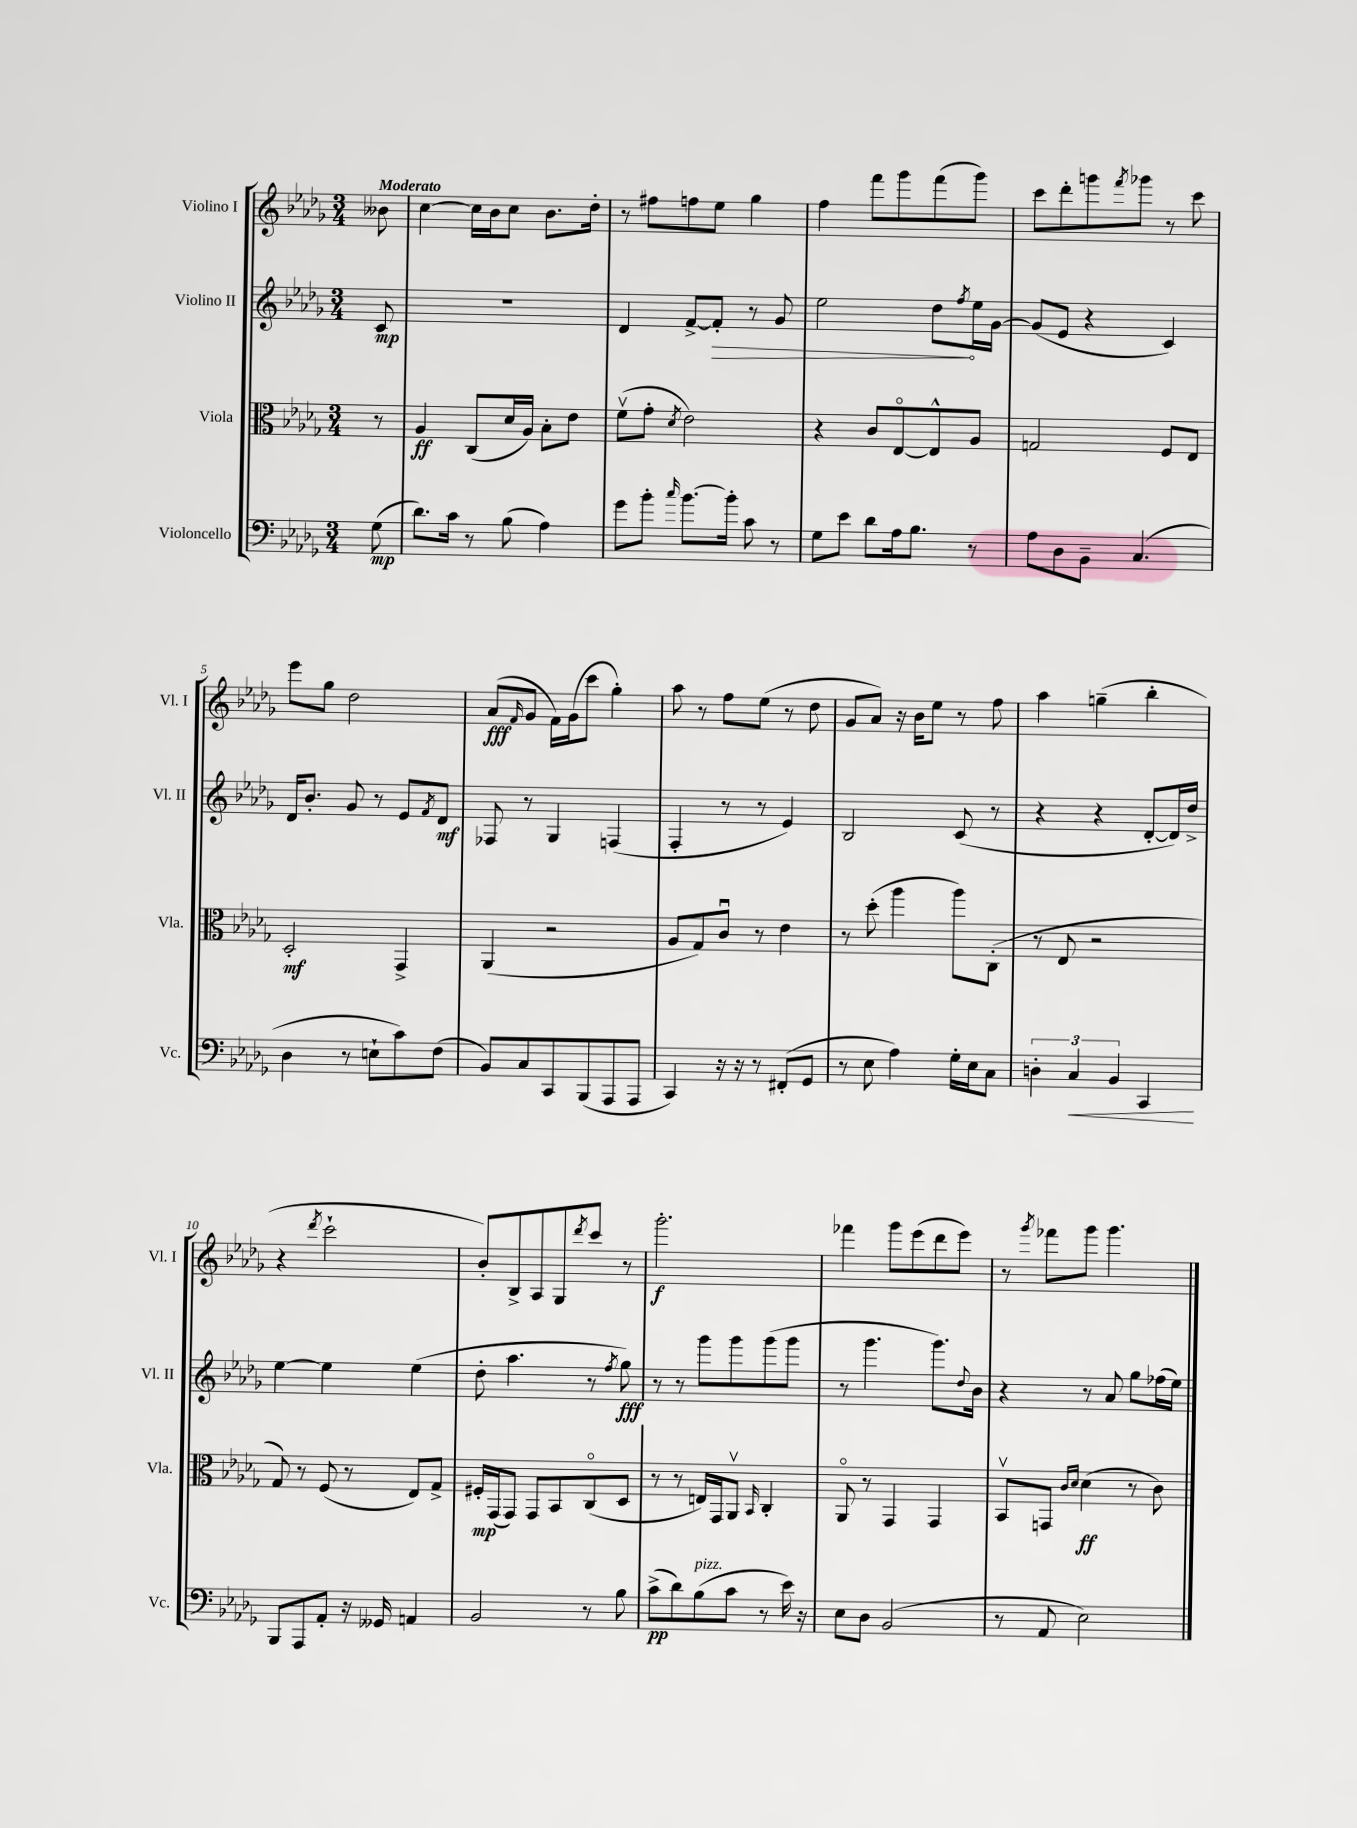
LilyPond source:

<<
\new StaffGroup <<
\new Staff = "s0" \with { instrumentName = "Violino I" shortInstrumentName = "Vl. I" } {
    \clef treble \key des \major \numericTimeSignature \time 3/4 \partial 8 \tempo "Moderato"
    beses'8 |
    c''4~ c''16 bes'16 c''8 bes'8. des''16-. |
    r8 fis''8 f''8 ees''8 ges''4 |
    f''4 f'''8 ges'''8 f'''8( ges'''8) |
    c'''8 des'''8-. g'''8 \acciaccatura { f'''8 } ges'''8 r8 c'''8 |
    ees'''8 ges''8 des''2 |
    aes'8\fff( \grace { f'16 } ges'8 f'16) ges'16( c'''8 ges''4-.) |
    aes''8 r8 f''8 ees''8( r8 des''8 |
    ges'8 aes'8) r16 bes'16 ees''8 r8 f''8 |
    aes''4 g''4--( bes''4-. |
    r4 \acciaccatura { des'''8 } c'''2-! |
    bes'8-.) bes8-> aes8 ges8 \acciaccatura { des'''8 } c'''8 r8 |
    ges'''2.-.\f |
    fes'''4 ges'''8 ees'''8( des'''8 ees'''8) |
    r8 \acciaccatura { ges'''8 } fes'''8 ges'''8 ges'''4. \bar "|." |
}
\new Staff = "s1" \with { instrumentName = "Violino II" shortInstrumentName = "Vl. II" } {
    \clef treble \key des \major \numericTimeSignature \time 3/4 \partial 8
    c'8\mp |
    R2. |
    des'4 f'8~-> \once \override Hairpin.circled-tip = ##t f'8-.\> r8 ges'8 |
    ees''2 des''8\! \acciaccatura { f''8 } ees''16 ges'16~ |
    ges'8( ees'8 r4 c'4) |
    des'16 bes'8.-. ges'8 r8 ees'8 \acciaccatura { f'8 } des'8\mf |
    fes8 r8 ges4 f4( |
    f4-. r8 r8 ees'4) |
    bes2 c'8( r8 |
    r4 r4 des'8~-. des'16) des''16-> |
    ees''4~ ees''4 ees''4( |
    des''8-. aes''4. r8 \acciaccatura { f''8 } ges''8\fff) |
    r8 r8 ges'''8 ges'''8 ges'''8( ges'''8 |
    r8 ges'''4. ges'''8.) \appoggiatura { des''8 } bes'16 |
    r4 r8 aes'8 ges''8 fes''16( ees''16) \bar "|." |
}
\new Staff = "s2" \with { instrumentName = "Viola" shortInstrumentName = "Vla." } {
    \clef alto \key des \major \numericTimeSignature \time 3/4 \partial 8
    r8 |
    aes4\ff c8( des'16 aes16) bes8-. ees'8 |
    f'8\upbow( ges'8-. \acciaccatura { des'8 } ees'2) |
    r4 c'8 ees8~\flageolet ees8-^ aes8 |
    g2 f8 ees8 |
    des2-.\mf ges,4-> |
    aes,4( r2 |
    aes8 ges8) c'8\downbow r8 ees'4 |
    r8 des''8-.( aes''4 aes''8) c8-.( |
    r8 ees8 r2 |
    ges8) r8 f8( r8 ees8) ges8-> |
    fis16-.\mp ges,16( ges,8) ges,8 bes,8 c8\flageolet( des8 |
    r8 r8 e16) ges,16 aes,8\upbow \grace { bes,16 } c4-. |
    aes,8\flageolet r8 ges,4 ges,4 |
    bes,8\upbow g,8 \grace { c'16 des'16 } des'4\ff( r8 c'8) \bar "|." |
}
\new Staff = "s3" \with { instrumentName = "Violoncello" shortInstrumentName = "Vc." } {
    \clef bass \key des \major \numericTimeSignature \time 3/4 \partial 8
    ges8\mp( |
    des'8.) c'16 r8 bes8( aes4) |
    ges'8 bes'8-. \grace { c''16 } bes'8.~ bes'16-. c'8 r8 |
    ges8 ees'8 des'8 aes16 bes8. r8 |
    aes8 des8 bes,8-- c4.( |
    des4 r8 e8-! c'8) f8( |
    bes,8) c8 c,8 bes,,8( aes,,8 aes,,8 |
    c,4) r16 r16 r8 fis,8-.( ges,8 |
    r8 ees8 aes4) ges16-. ees16 c8 |
    \tuplet 3/2 { d4-. c4\< bes,4 } c,4\! |
    bes,,8 aes,,8 aes,8-. r16 geses,16 a,4 |
    bes,2 r8 bes8 |
    c'8->\pp( des'8) bes8^\markup { \italic "pizz." }( c'8 r8 ees'16) r16 |
    ees8 des8 bes,2( |
    r8 aes,8 ees2) \bar "|." |
}
>>
>>
